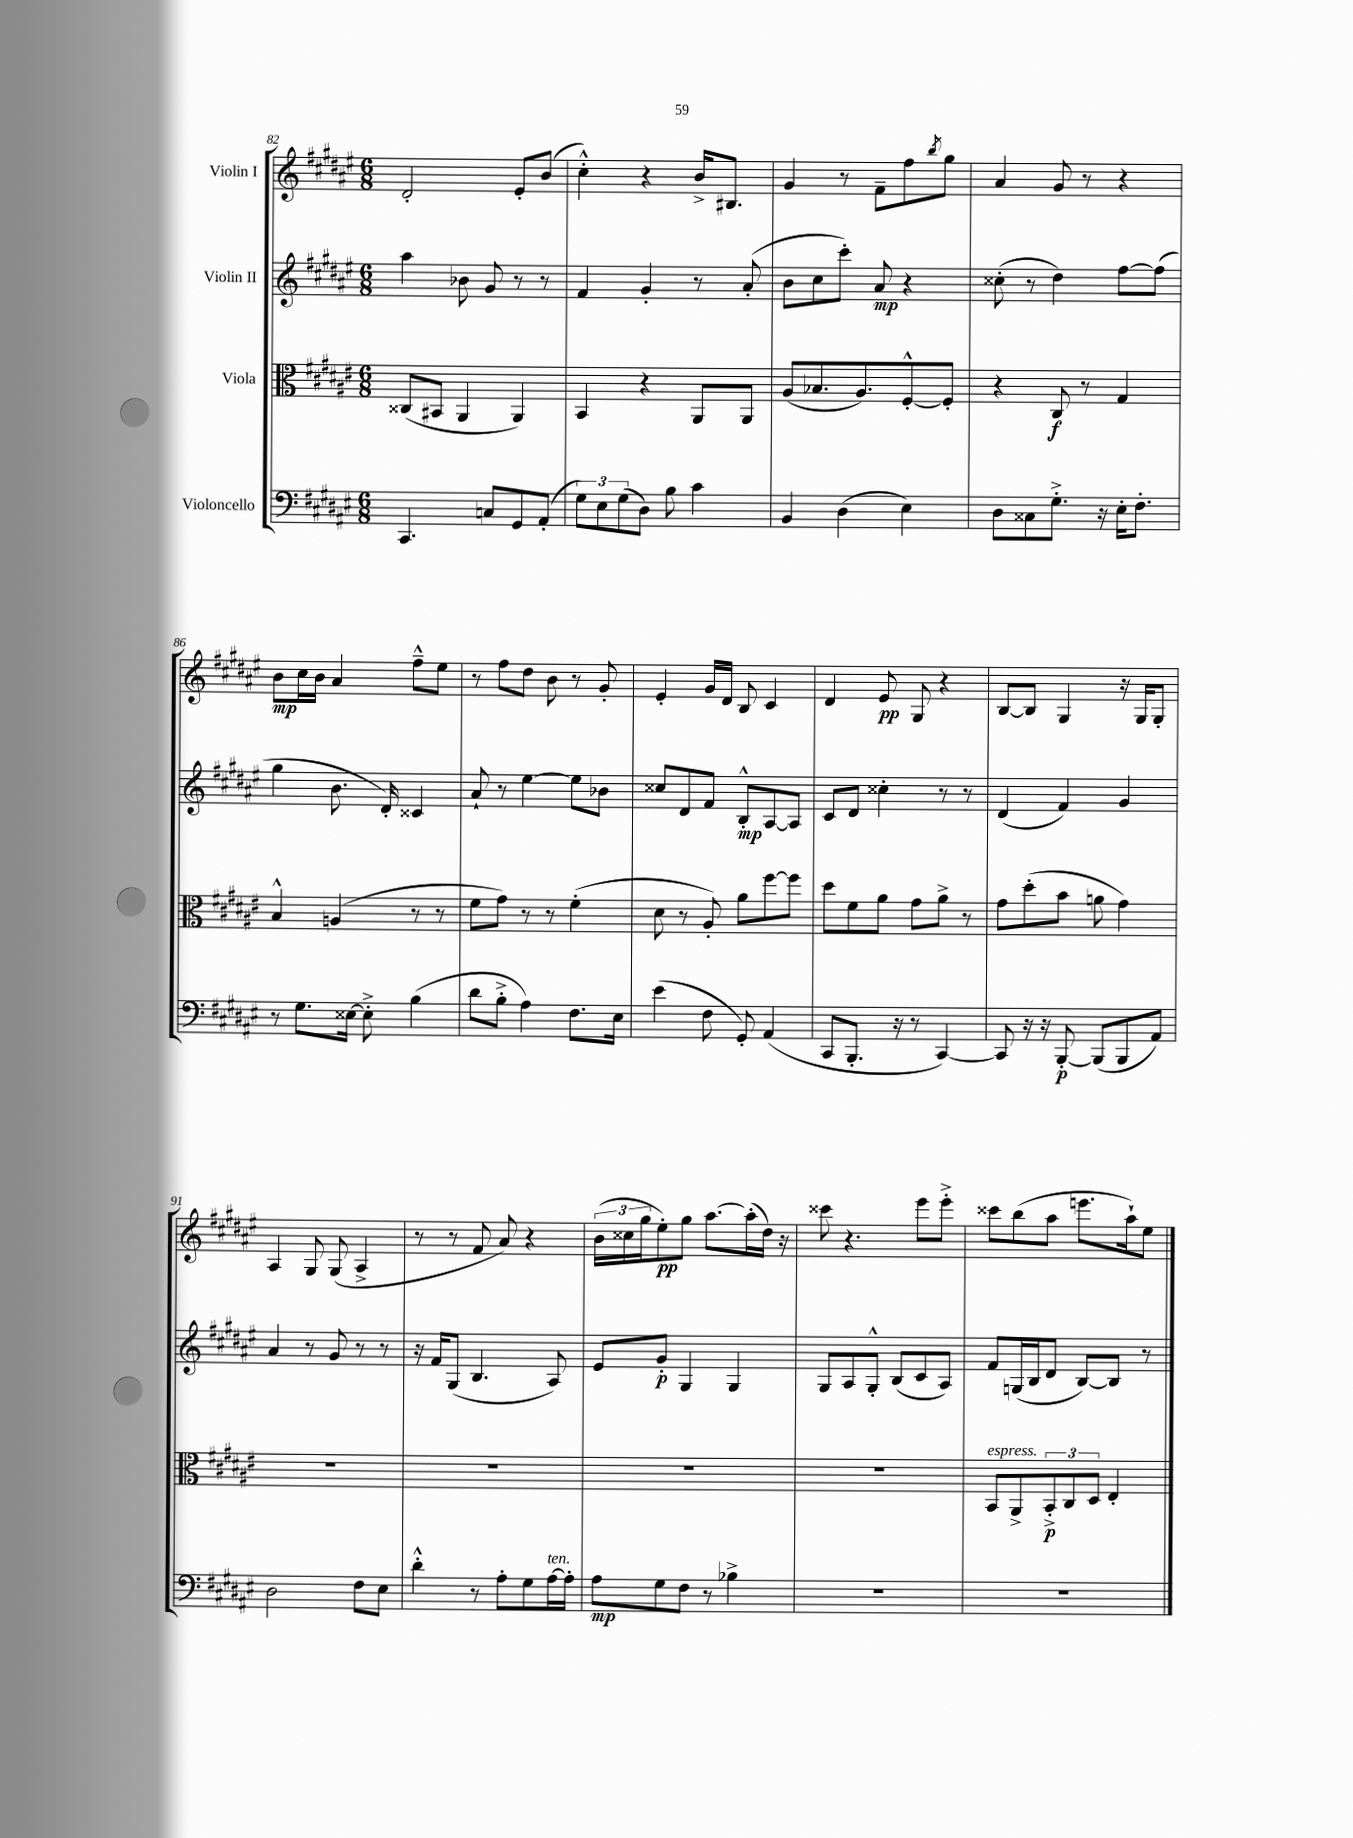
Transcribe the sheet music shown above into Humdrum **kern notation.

**kern	**kern	**kern	**kern
*staff4	*staff3	*staff2	*staff1
*clefF4	*clefC3	*clefG2	*clefG2
*k[f#c#g#d#a#e#]	*k[f#c#g#d#a#e#]	*k[f#c#g#d#a#e#]	*k[f#c#g#d#a#e#]
*M6/8	*M6/8	*M6/8	*M6/8
4.CC#	(8C##	4aa#	2d#'
.	8BB#	.	.
.	4AA#	8b-	.
8C	.	8g#	.
8GG#	4AA#)	8r	8e#'
(8AA#'	.	8r	(8b
=	=	=	=
12G#)	4BB	4f#	4cc#'^^)
12E#	.	.	.
(12G#	.	.	.
8D#)	4r	4g#'	4r
8B	.	.	.
4c#	8AA#	8r	16b^
.	.	.	8.B#
.	8AA#	(8a#'	.
=	=	=	=
4BB	(8A#	8b	4g#
.	8.B-	8cc#	.
(4D#	.	8ccc#')	8r
.	8.A#)	.	.
.	.	8a#	8f#~
4E#)	[8F#'^^	4r	8ff#
.	.	.	8qbb
.	8F#']	.	8gg#
=	=	=	=
8D#	4r	(8cc##'	4a#
8C##	.	8r	.
8.G#'^	8C#	4dd#)	8g#
.	8r	.	8r
16r	.	.	.
16E#'	4G#	[8ff#	4r
8.F#'	.	.	.
.	.	(8ff#]	.
=	=	=	=
8r	4B^^	4gg#	8b
8.G#	.	.	16cc#
.	.	.	16b
.	(4A	8.b	4a#
[16E##	.	.	.
8E##'^]	.	.	.
.	.	16d#')	.
(4B	8r	4c##	8ff#~^^
.	8r	.	8ee#
=	=	=	=
8d#	8f#	8a#`	8r
8B'^	8g#)	8r	8ff#
4A#)	8r	[4ee#	8dd#
.	8r	.	8b
8.F#	(4f#'	8ee#]	8r
.	.	8b-	8g#'
16E#	.	.	.
=	=	=	=
(4e#	8d#	8cc##	4e#'
.	8r	8d#	.
8F#	8A#')	8f#	16g#
.	.	.	16d#
8GG#')	8a#	8B'^^	8B
(4AA#	[8ff#	[8A#	4c#
.	8ff#]	8A#]	.
=	=	=	=
8CC#	8dd#	8c#	4d#
8.BBB'	8f#	8d#	.
.	8a#	4cc##'	8e#
16r	.	.	.
8r	8g#	.	8G#
[4CC#)	8a#^	8r	4r
.	8r	8r	.
=	=	=	=
8CC#]	8g#	(4d#	[8B
16r	(8dd#'	.	8B]
16r	.	.	.
[8BBB'	8b	4f#)	4G#
(8BBB]	8a	.	.
8BBB	4g#)	4g#	16r
.	.	.	16G#
8AA#)	.	.	8G#'
=	=	=	=
2D#	2.r	4a#	4A#
.	.	8r	8G#
.	.	8g#	(8G#
8F#	.	8r	4A#^
8E#	.	8r	.
=	=	=	=
4d#'^^	2.r	16r	8r
.	.	16f#	.
.	.	(8G#	8r
8r	.	4.B	8f#
8A#'	.	.	8a#)
8G#	.	.	4r
[16A#	.	8A#)	.
16A#']	.	.	.
=	=	=	=
8A#	2.r	8e#	(24b
.	.	.	24cc##
.	.	.	24gg#
8G#	.	8g#'	8ee#')
8F#	.	4G#	8gg#
8r	.	.	[8.aa#
4B-^	.	4G#	.
.	.	.	(16aa#']
.	.	.	16dd#)
.	.	.	16r
=	=	=	=
2.r	2.r	8G#	8ccc##
.	.	8A#	4.r
.	.	8G#'^^	.
.	.	(8B	.
.	.	8c#	8eee#
.	.	8A#)	8eee#'^
=	=	=	=
2.r	8BB	8f#	8ccc##
.	8AA#^	(16G	(8bb
.	.	16B	.
.	12BB'^	8d#	8aa#
.	12C#	.	.
.	.	[8B)	8.eee
.	12D#	.	.
.	4E#'	8B]	.
.	.	.	16aa#`)
.	.	8r	8ee#
==	==	==	==
*-	*-	*-	*-
